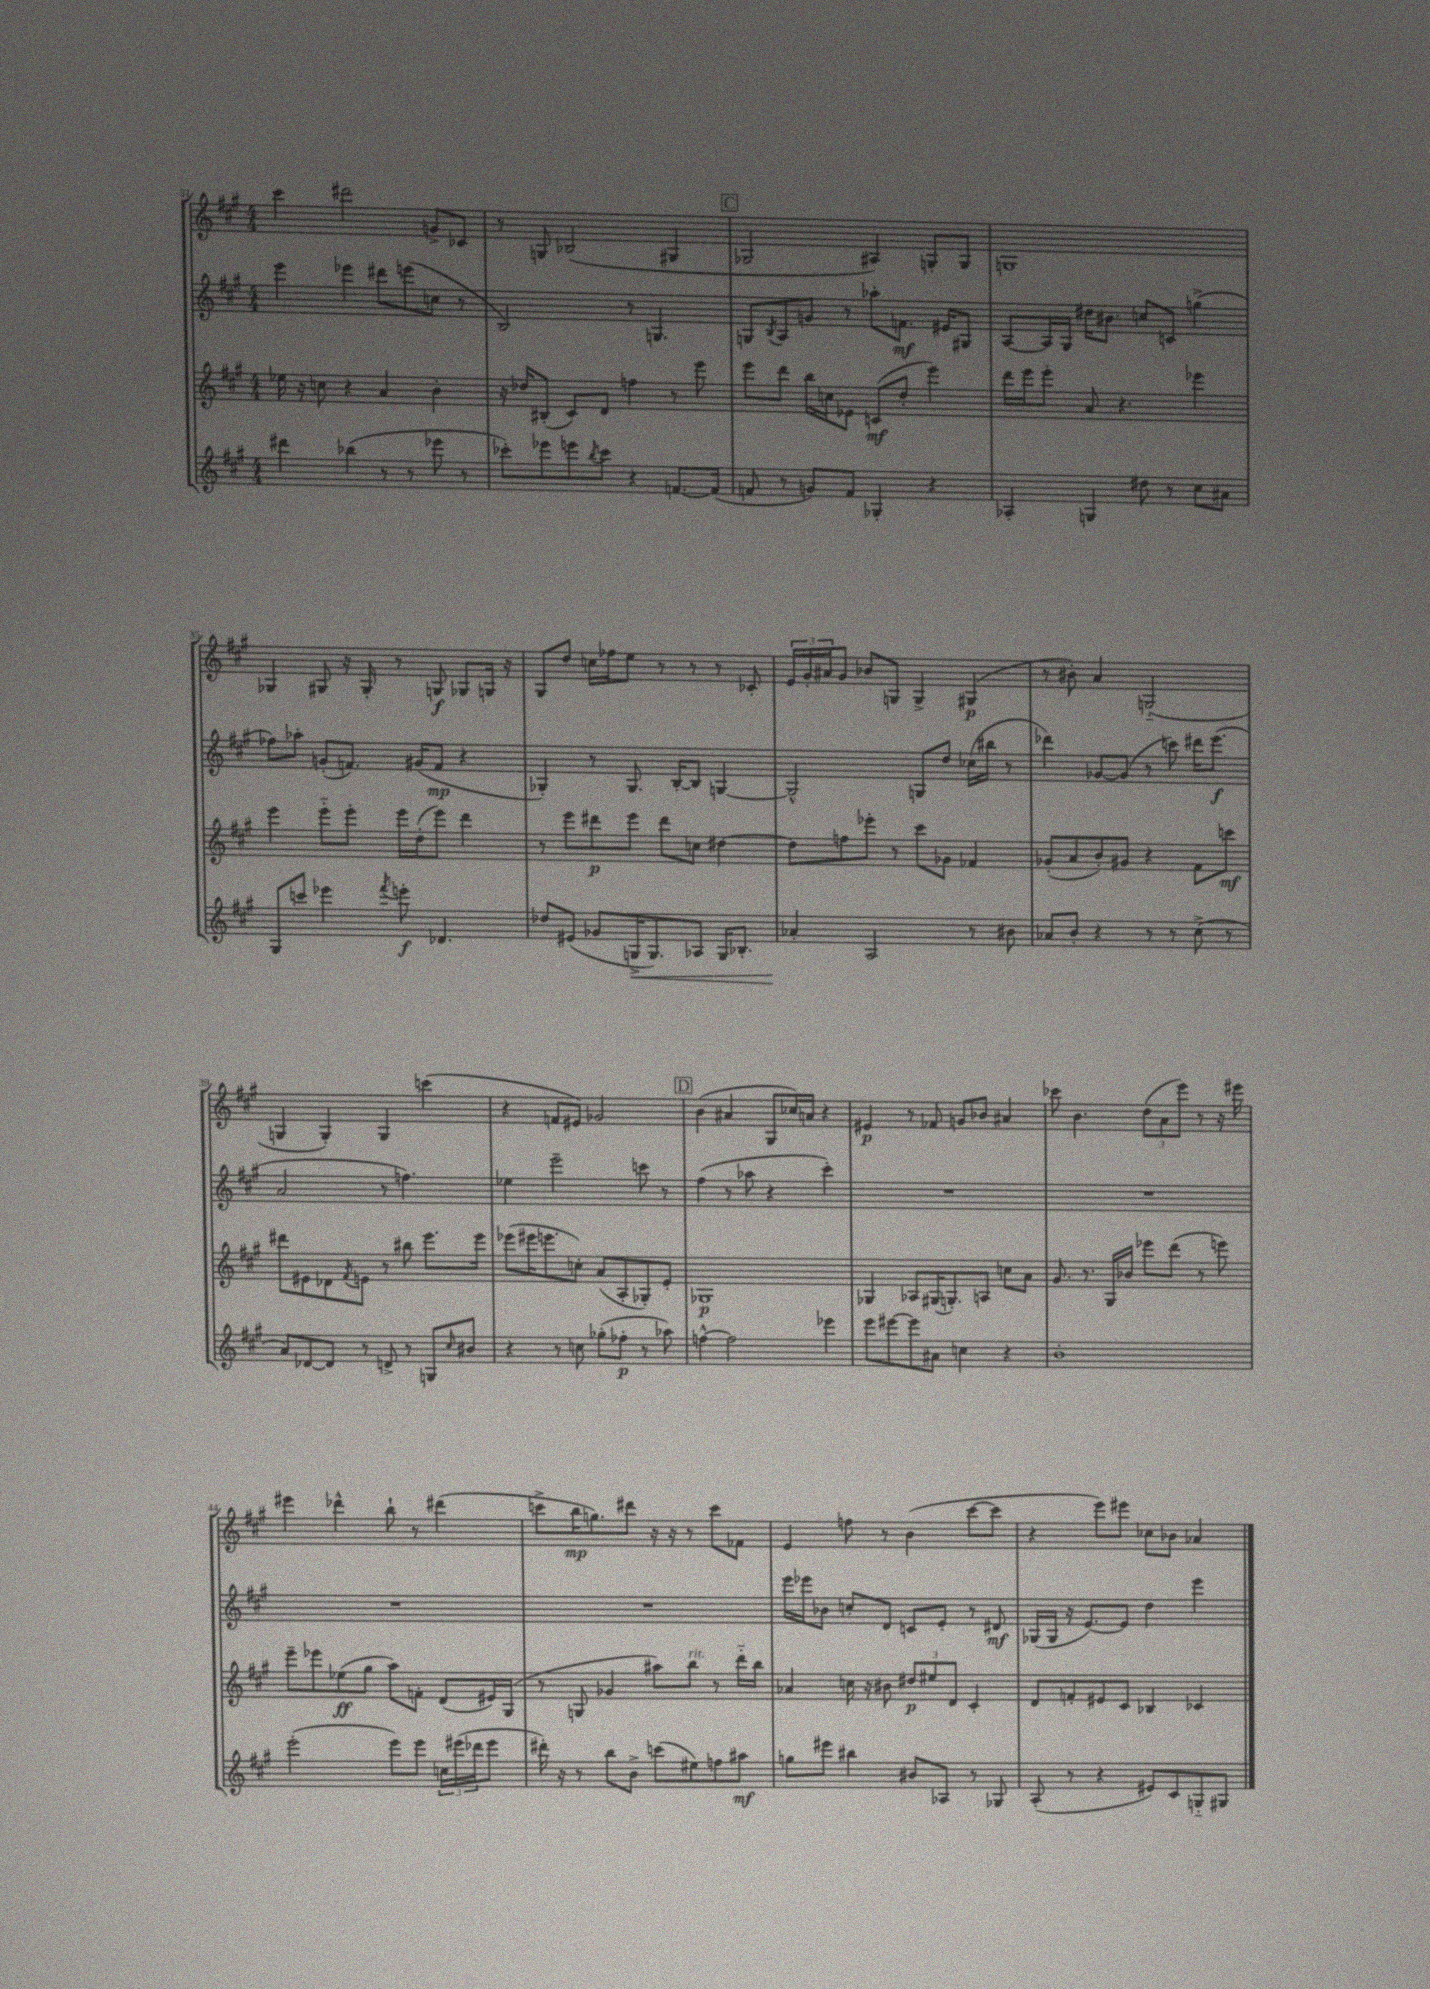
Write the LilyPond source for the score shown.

<<
\new StaffGroup <<
\new Staff = "s0" {
    \clef treble \key a \major \numericTimeSignature \time 4/4
    cis'''4 dis'''2 g'8-> ces'8 |
    r8 g8 bes2( gis4 |
    \mark \markup { \box "C" } ges2 ais4) g8-. g8 |
    g1 |
    ges4 gis8 r16 gis16-. r8 g8\f ges8 g16 r16 |
    gis8 d''8 c''16 fes''16 e''8 r8 r8 r8 ces'8-. |
    \tuplet 3/2 { e'16 gis'16-. ais'16 } gis'8 bes'8 g8 g4-> gis4\p( |
    r8 bis'8-.) a'4 g2-_( |
    g4 g4-.) g4 c'''4( |
    r4 f'8 eis'8) ges'2 |
    \mark \markup { \box "D" } b'4( ais'4 gis8 ces''16) a'16 r4 |
    eis'4\p r8 fes'8 g'8 bes'8 ais'4 |
    ces'''8 b'4. \tuplet 3/2 { d''8( a'8 e'''8) } r8 r16 eis'''16 |
    eis'''4 des'''4-^ b''8-! r8 dis'''4( |
    c'''8-> b''16\mp g''8.) dis'''8 r16 r16 r8 c'''8 fes'8 |
    e'4 f''8 r8 b'4( cis'''8~ cis'''8 |
    r4 e'''8) eis'''8 ces''8 bes'8 aes'4 \bar "|." |
}
\new Staff = "s1" {
    \clef treble \key a \major \numericTimeSignature \time 4/4
    e'''4 ees'''4 dis'''8 e'''8( c''8 r8 |
    b2) r8 g4. |
    \mark \markup { \box "C" } g8 \acciaccatura { b8 } a8 g'8 r8 aes''8-. f'8.\mf eis'16 gis8 |
    a8~ a16 gis16 dis''16 bis'8. c''8 c'8 g''4->( |
    fes''8) aes''8-. g'8-.( f'8.) gis'16( f'8\mp r4 |
    ges4-.) r8 ges8. b16~-. b8 g4~ |
    g2-^ g8 d''8 ces''16( bis''16 r8 |
    des'''4) ges'8~ ges'8( r8 c'''8) dis'''16 e'''8.\f( |
    a'2 r8 f''4.) |
    ees''4 e'''2-- c'''8 r8 |
    \mark \markup { \box "D" } fis''4( r8 aes''8 r4 cis'''4-.) |
    R1 |
    R1 |
    R1 |
    R1 |
    e'''16 ees'''16 bes'8 c''8-. d'8 c'8 e'8-. r8 dis'8\mf |
    ges16( ges16 r16 e'8.~) e'8 d''4 e'''4 \bar "|." |
}
\new Staff = "s2" {
    \clef treble \key a \major \numericTimeSignature \time 4/4
    ees''16 r16 c''8 r4 a'4 b'4-. |
    r16 des''16 bis8-.( cis'8) d'8 f''4 r8 e'''8 |
    \mark \markup { \box "C" } e'''8 d'''8 b''16 c''16 ees'8 c'8\mf( d''8-. e'''4) |
    d'''16 e'''16 e'''8-. a'8 r4. ees'''4 |
    e'''4 e'''8-_ e'''8-. e'''16 d''16-.( e'''8) d'''4 |
    r8 e'''8 dis'''8\p e'''8 dis'''8 c''8 dis''4~ |
    dis''8 f''8 ees'''8-. r8 cis'''8 ges'8 fes'4 |
    ges'8-.( a'8 b'8-.) gis'8 r4 fis'8 c'''8\mf |
    dis'''8 eis'8 des'8 \acciaccatura { fis'8 } e'8 r8 bis''8 e'''8. e'''16 |
    ees'''8( eis'''16 e'''8. c''8-.) a'8( a8-. ges8-.) e'8-. |
    \mark \markup { \box "D" } ges1\p |
    ges4 aes8 gis16( g8.-.) a8 c''8 a'8 |
    gis'8. r8. gis16 bes'16 ees'''8 d'''8( r8 e'''8) |
    e'''8-- ees'''8 ees''8\ff( gis''8 a''8) f'8-. d'8( eis'16) gis16( |
    r8 g8 ges'4 ais''8) b''8^\markup { \italic "rit." } r8 d'''16-_ b''16 |
    aes'4 c''16 r16 bis'8 \tuplet 3/2 { dis''8\p eis''8 d'8 } cis'4-. |
    d'8 f'8-. eis'8 cis'8 bes4 ces'4 \bar "|." |
}
\new Staff = "s3" {
    \clef treble \key a \major \numericTimeSignature \time 4/4
    dis'''4 bes''4( r8 r8 ees'''8 r8 |
    ces'''8-.) ees'''8 e'''8 \acciaccatura { b''8 } ces'''8 r4 f'8.~ f'16( |
    \mark \markup { \box "C" } f'8 r8 g'8) f'8 ges4-. r4 |
    aes4-. g4 dis''8 r8 cis''8 ais'8 |
    gis8 c'''8 ees'''4 \acciaccatura { fis'''8 } e'''8-.\f des'4. |
    des''8 eis'8( ges'8 g16->\< g8.) aes8 g16 bes8.-. |
    aes'4-.\! a2 r8 bis'8 |
    aes'8 b'8-. r4 r8 r8 cis''8->( r8 |
    a'8) des'8~ des'8 r8 d'8-> r8 g8 \grace { cis''16 } bis'8 |
    r4 r8 c''8 ges''8-.( fes''8-.\p r8 aes''8) |
    \mark \markup { \box "D" } f''4~-^ f''2 ees'''4 |
    e'''8 eis'''8~ eis'''8 ais'8 c''4 r4 |
    b'1-. |
    e'''2-.( e'''8) e'''8 \tuplet 3/2 { c''16 eis'''16( des'''16 } eis'''8 |
    dis'''16-.) r16 r8 b''8 b'8-> c'''8( eis''8) f''8 ais''8\mf |
    g''8 eis'''8 bis''4 bis'8 aes8 r8 ges8 |
    a8-.( r8 r4 eis'8) cis'8 g8-_ gis8 \bar "|." |
}
>>
>>
\layout { \context { \Score currentBarNumber = #31 } }
